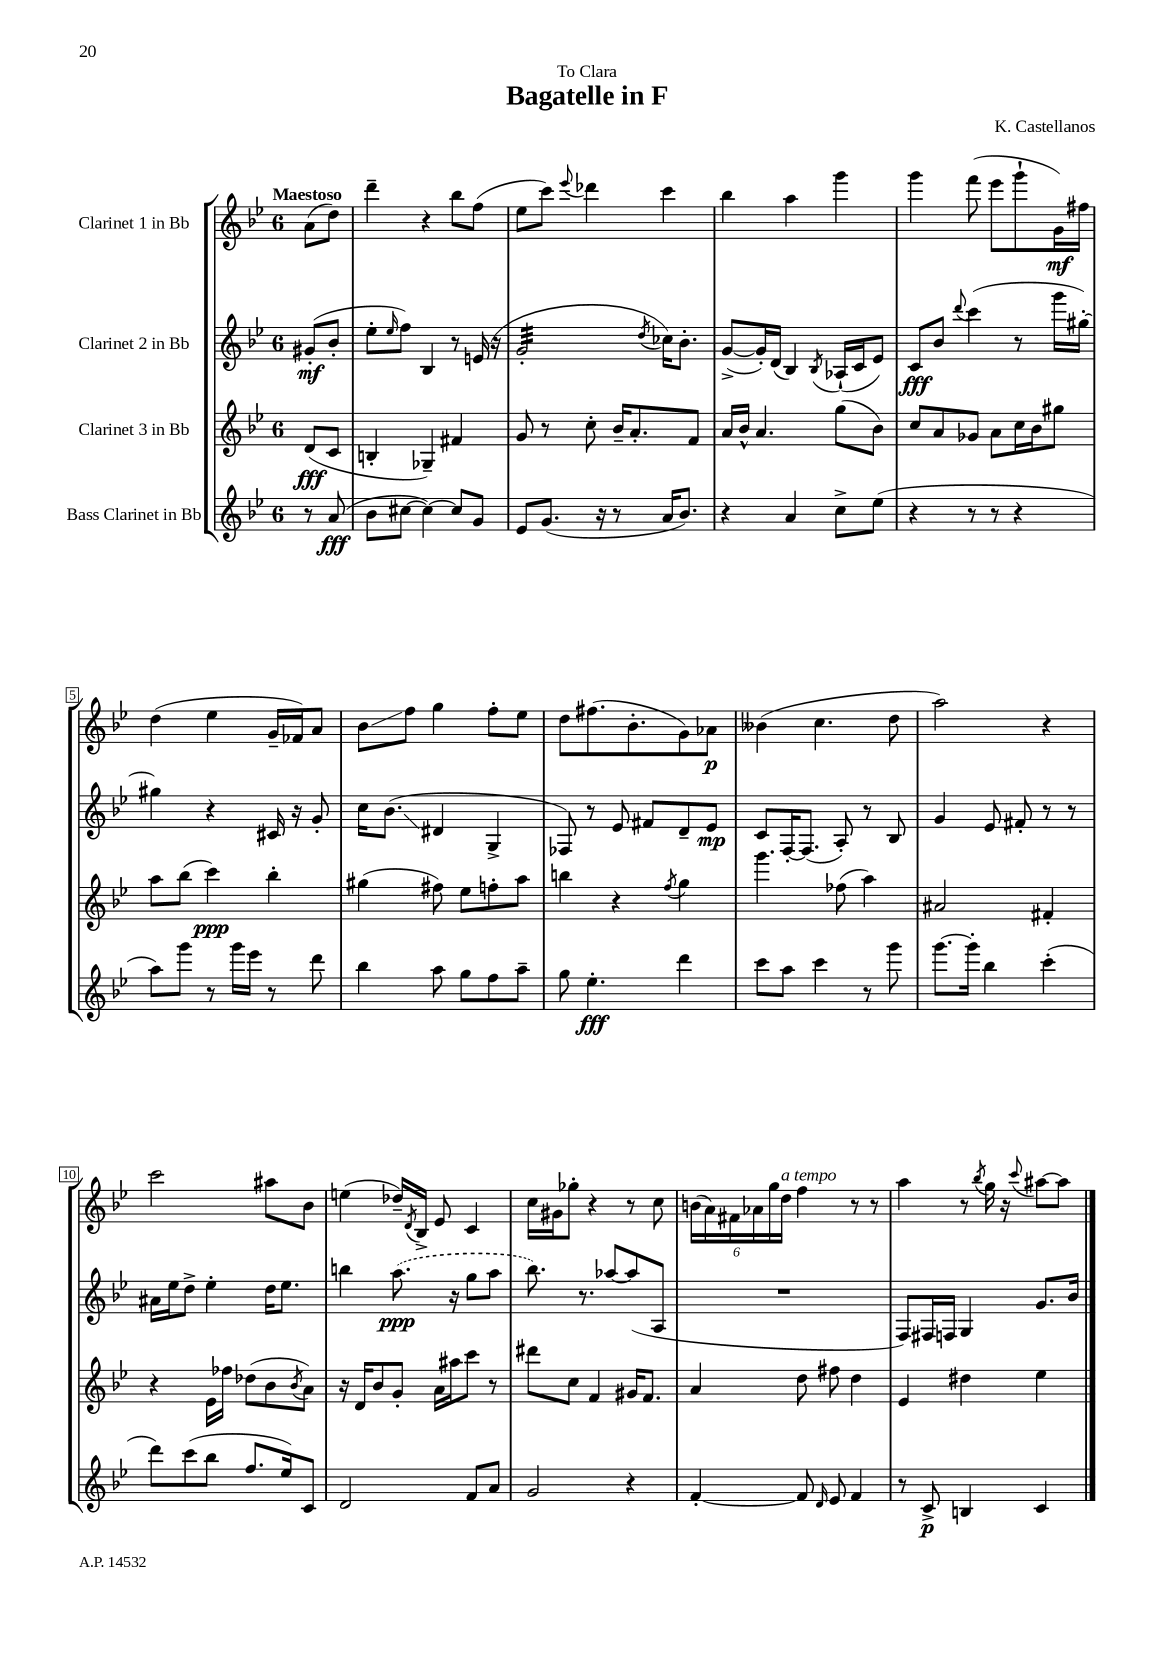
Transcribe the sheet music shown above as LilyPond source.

\header { title = "Bagatelle in F" composer = "K. Castellanos" dedication = "To Clara" }
<<
\new StaffGroup <<
\new Staff = "s0" \with { instrumentName = "Clarinet 1 in Bb" } {
    \clef treble \key bes \major \once \override Staff.TimeSignature.style = #'single-digit \time 6/8 \partial 4 \tempo "Maestoso"
    a'8( d''8) |
    d'''4-- r4 bes''8 f''8( |
    ees''8 c'''8) \appoggiatura { ees'''8 } des'''4 c'''4 |
    bes''4 a''4 g'''4 |
    g'''4 f'''8( ees'''8 g'''8-! g'16\mf) fis''16 |
    d''4( ees''4 g'16-- fes'16) a'8 |
    bes'8\glissando f''8 g''4 f''8-. ees''8 |
    d''8 fis''8.( bes'8.-. g'8) aes'8\p |
    beses'4( c''4. d''8 |
    a''2) r4 |
    c'''2 ais''8 bes'8 |
    e''4( des''16--) \acciaccatura { d'8 } bes16-> ees'8 c'4 |
    c''16 gis'16 ges''8-. r4 r8 c''8 |
    \tuplet 6/4 { b'16( a'16) fis'16 aes'16 g''16 d''16^\markup { \italic "a tempo" } } f''4 r8 r8 |
    a''4 r8 \acciaccatura { bes''8 } g''16 r16 \appoggiatura { c'''8 } ais''8~ ais''8 \bar "|." |
}
\new Staff = "s1" \with { instrumentName = "Clarinet 2 in Bb" } {
    \clef treble \key bes \major \once \override Staff.TimeSignature.style = #'single-digit \time 6/8 \partial 4
    gis'8-.\mf( bes'8-. |
    ees''8-. \grace { ees''16 } f''8) bes4 r8 e'16( r16 |
    g'2:32-. \acciaccatura { d''8 } ces''16) bes'8.-. |
    g'8~->( g'16-.) d'16( bes4) \acciaccatura { bes8 } aes16-!( c'16 ees'8) |
    c'8\fff bes'8 \appoggiatura { d'''8 } c'''4( r8 g'''16 gis''16~-.) |
    gis''4 r4 cis'16 r16 g'8-. |
    c''16 bes'8.\glissando( dis'4 g4-> |
    fes8) r8 ees'8 fis'8 d'8-- ees'8\mp |
    c'8 f16~-. f8.( a8-.) r8 bes8 |
    g'4 ees'8 fis'8-. r8 r8 |
    ais'16 ees''16 d''8-> ees''4-. d''16 ees''8. |
    b''4 \once \slurDashed a''8.\ppp( r16 g''8 a''8 |
    bes''8.) r8. aes''8~ aes''8( a8 |
    R2. |
    f8) fis16 f16 g4 g'8. bes'16 \bar "|." |
}
\new Staff = "s2" \with { instrumentName = "Clarinet 3 in Bb" } {
    \clef treble \key bes \major \once \override Staff.TimeSignature.style = #'single-digit \time 6/8 \partial 4
    d'8\fff( c'8 |
    b4-. ges4--) fis'4 |
    g'8 r8 c''8-. bes'16-- a'8.-. f'8 |
    a'16 bes'16-^ a'4. g''8( bes'8) |
    c''8 a'8 ges'8 a'8 c''16 bes'16 gis''8 |
    a''8 bes''8( c'''4\ppp) bes''4-. |
    gis''4( fis''8) ees''8 f''8-. a''8 |
    b''4 r4 \acciaccatura { f''8 } g''4 |
    g'''4. fes''8( a''4) |
    ais'2 fis'4-. |
    r4 ees'16 fes''16 des''8( bes'8 \acciaccatura { bes'8 } a'8) |
    r16 d'16 bes'8 g'8-. a'16 ais''16 c'''8 r8 |
    dis'''8 c''8 f'4 gis'16 f'8. |
    a'4 d''8 fis''8 d''4 |
    ees'4 dis''4 ees''4 \bar "|." |
}
\new Staff = "s3" \with { instrumentName = "Bass Clarinet in Bb" } {
    \clef treble \key bes \major \once \override Staff.TimeSignature.style = #'single-digit \time 6/8 \partial 4
    r8 a'8\fff( |
    bes'8 cis''8~ cis''4~) cis''8 g'8 |
    ees'8 g'8.( r16 r8 a'16 bes'8.) |
    r4 a'4 c''8-> ees''8( |
    r4 r8 r8 r4 |
    a''8) g'''8 r8 g'''16 ees'''16 r8 d'''8 |
    bes''4 a''8 g''8 f''8 a''8-- |
    g''8 ees''4.-.\fff d'''4 |
    c'''8 a''8 c'''4 r8 g'''8 |
    g'''8.~ g'''16-. bes''4 c'''4-.( |
    d'''8) c'''8( bes''8 f''8. ees''16) c'8 |
    d'2 f'8 a'8 |
    g'2 r4 |
    f'4~-. f'8 \grace { d'16 } ees'8 f'4 |
    r8 c'8->\p b4 c'4 \bar "|." |
}
>>
>>
\layout { \context { \Score \override BarNumber.stencil = #(make-stencil-boxer 0.1 0.3 ly:text-interface::print) } }
